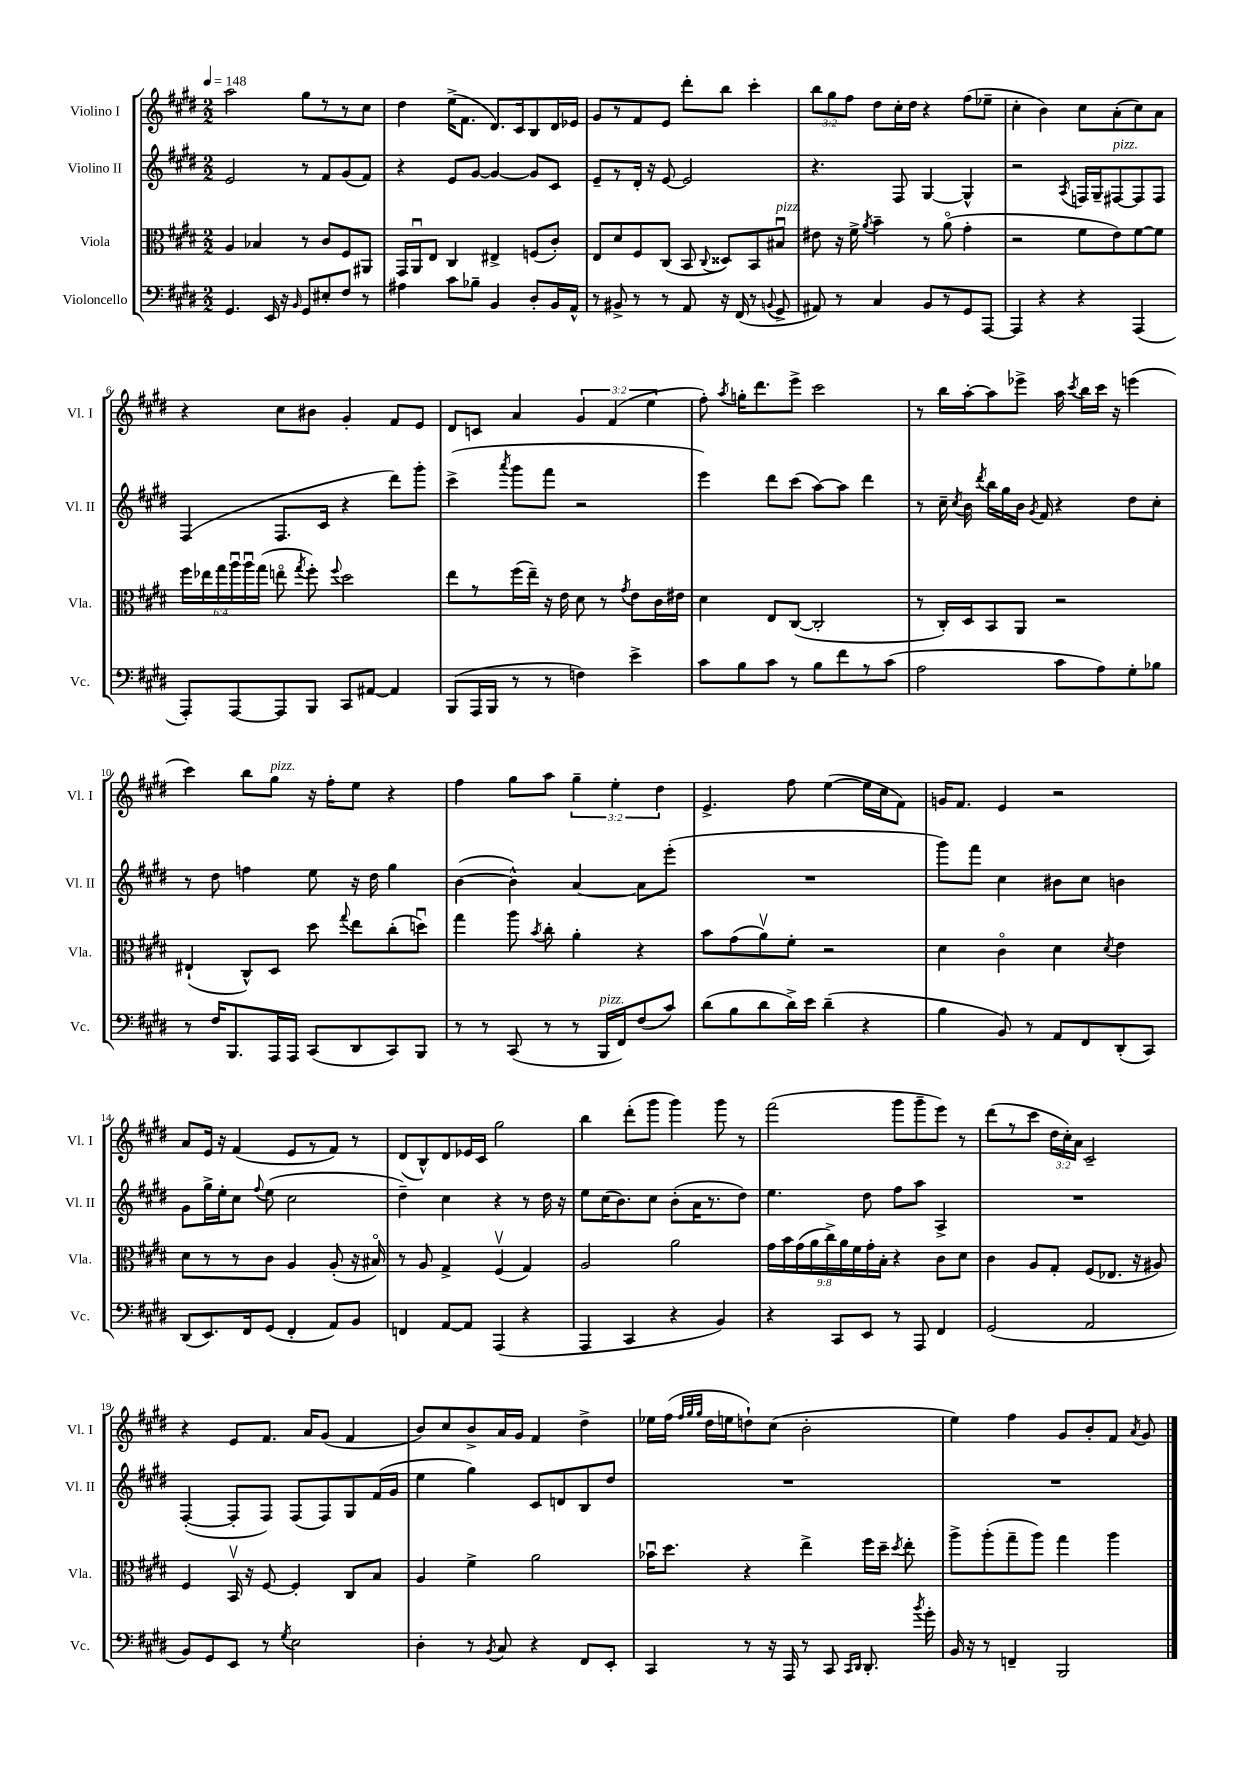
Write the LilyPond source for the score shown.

<<
\new StaffGroup <<
\new Staff = "s0" \with { instrumentName = "Violino I" shortInstrumentName = "Vl. I" } {
    \clef treble \key e \major \numericTimeSignature \time 2/2 \override Staff.TupletNumber.text = #tuplet-number::calc-fraction-text \tempo 4 = 148
    \autoBeamOff a''2 gis''8[ r8 r8 cis''8] |
    dis''4 e''16[->( fis'8.] dis'8.[) cis'16 b8 dis'16 ees'16] |
    gis'8[ r8 fis'8 e'8] dis'''8[-. b''8] cis'''4-. |
    \tuplet 3/2 { b''8[ gis''8 fis''8] } dis''8[ cis''16-. dis''16] r4 fis''8[( ees''8]-- |
    cis''4-. b'4) cis''8[ a'8-.( cis''8) a'8] |
    r4 cis''8[ bis'8] gis'4-. fis'8[ e'8] |
    dis'8[ c'8] a'4 \tuplet 3/2 { gis'4 fis'4( e''4 } |
    fis''8-.) \acciaccatura { a''8 } g''16[-. dis'''8. e'''8]-> cis'''2 |
    r8 b''16[ a''16~-. a''8 ees'''8]-> a''16 \acciaccatura { cis'''8 } b''16[ cis'''16] r16 e'''4( |
    cis'''4) b''8[ gis''8]^\markup { \italic "pizz." } r16 fis''16[-. e''8] r4 |
    fis''4 gis''8[ a''8] \tuplet 3/2 { gis''4-- e''4-. dis''4 } |
    e'4.-> fis''8 e''4~( e''16[ cis''16 fis'8]) |
    g'16[ fis'8.] e'4 r2 |
    a'8[ e'16] r16 fis'4( e'8[ r8 fis'8]) r8 |
    dis'8[( b8-^) dis'8 ees'16 cis'16] gis''2 |
    b''4 dis'''8[-.( gis'''8] gis'''4) gis'''8 r8 |
    fis'''2( gis'''8[ gis'''8-- e'''8]) r8 |
    dis'''8[( r8 cis'''8] \tuplet 3/2 { dis''16[ cis''16-.) a'16] } cis'2-- |
    r4 e'8[ fis'8.] a'16[ gis'8]( fis'4 |
    b'8[) cis''8 b'8-> a'16 gis'16] fis'4 dis''4-> |
    ees''16[ fis''16]( \grace { fis''32[ gis''32 gis''32] } dis''16[ e''16 d''8-!) cis''8]( b'2-. |
    e''4) fis''4 gis'8[ b'8-. fis'8] \acciaccatura { a'8 } gis'8 \bar "|." |
}
\new Staff = "s1" \with { instrumentName = "Violino II" shortInstrumentName = "Vl. II" } {
    \clef treble \key e \major \numericTimeSignature \time 2/2
    \autoBeamOff e'2 r8 fis'8[ gis'8( fis'8]) |
    r4 e'8[ gis'8]~ gis'4~ gis'8[ cis'8] |
    e'8[-- r8 dis'16]-. r16 e'8~ e'2 |
    r4. fis8 gis4~ gis4-^ |
    r2 \acciaccatura { a8 } f16[ gis16-- fis8~^\markup { \italic "pizz." } fis8 fis8] |
    fis4( fis8.[ cis'16] r4 dis'''8[) gis'''8]-. |
    cis'''4->( \acciaccatura { a'''8 } gis'''8[ fis'''8] r2 |
    e'''4) dis'''8[ cis'''8]( a''8[~) a''8] dis'''4 |
    r8 cis''16-- \acciaccatura { cis''8 } b'16 \acciaccatura { dis'''8 } b''16[ gis''16 b'16] \acciaccatura { gis'8 } fis'16 r4 dis''8[ cis''8]-. |
    r8 dis''8 f''4 e''8 r16 dis''16 gis''4 |
    b'4~( b'4-^) a'4~ a'8[ e'''8]-.( |
    R1 |
    gis'''8[) fis'''8] cis''4 bis'8[ cis''8] b'4 |
    gis'8[ gis''16-> e''16-. cis''8] \appoggiatura { fis''8 } e''8( cis''2 |
    dis''4--) cis''4 r4 r8 dis''16 r16 |
    e''8[ cis''16( b'8.) cis''8] b'8[-.( a'16 r8. dis''8]) |
    e''4. dis''8 fis''8[ a''8] a4-> |
    R1 |
    fis4~-.( fis8[-. fis8]) fis8[( fis8) gis8 fis'16( gis'16] |
    e''4 gis''4) cis'8[ d'8 b8 dis''8] |
    R1 |
    R1 \bar "|." |
}
\new Staff = "s2" \with { instrumentName = "Viola" shortInstrumentName = "Vla." } {
    \clef alto \key e \major \numericTimeSignature \time 2/2 \override Staff.TupletNumber.text = #tuplet-number::calc-fraction-text
    \autoBeamOff a4 bes4 r8 cis'8[ fis8 ais,8] |
    gis,16[ a,16\downbow e8] cis4 eis4-> f8[( cis'8]-.) |
    e8[ dis'8 fis8 cis8]( b,8 \appoggiatura { cis8 } disis8[) b,8 bis8]\downbow^\markup { \italic "pizz." } |
    eis'8 r16 fis'16-> \acciaccatura { a'8 } b'4-- r8 a'8\flageolet( gis'4-. |
    r2 fis'8[ e'8) fis'8~ fis'8] |
    \tuplet 6/4 { fis''16[ ees''16 gis''16 a''16\downbow a''16\downbow gis''16]( } e''8\flageolet \acciaccatura { gis''8 } fis''8-.) \appoggiatura { fis''8 } dis''2 |
    e''8[ r8 fis''16( e''16]--) r16 e'16 dis'8 r8 \acciaccatura { gis'8 } e'8[ cis'16 eis'16] |
    dis'4 e8[ cis8]~( cis2-. |
    r8 cis16[-.) dis16 b,8 a,8] r2 |
    eis4-!( cis8[-^) dis8] dis''8 \appoggiatura { gis''8 } e''8[ cis''8-.( d''8]\downbow) |
    gis''4 a''8 \acciaccatura { b'8 } cis''8-. a'4-. r4 |
    b'8[ gis'8( a'8\upbow) fis'8]-. r2 |
    dis'4 cis'4\flageolet dis'4 \acciaccatura { dis'8 } e'4 |
    dis'8[ r8 r8 cis'8] a4 a8-.( r16 bis16\flageolet) |
    r8 a8 gis4-> fis4\upbow( gis4) |
    a2 a'2 |
    \tuplet 9/8 { gis'16[ b'16 gis'16( a'16 cis''16->) a'16 fis'16 gis'16-. b16]-. } r4 cis'8[ dis'8] |
    cis'4 a8[ gis8]-. fis8[( ees8.] r16 ais8) |
    fis4 b,16\upbow r16 fis8~ fis4-. cis8[ b8] |
    a4 fis'4-> a'2 |
    bes'16[\downbow dis''8.] r4 e''4-> fis''16[ dis''16]-- \acciaccatura { dis''8 } e''8-. |
    a''8[-> a''8-.( gis''8-- a''8]) gis''4 a''4 \bar "|." |
}
\new Staff = "s3" \with { instrumentName = "Violoncello" shortInstrumentName = "Vc." } {
    \clef bass \key e \major \numericTimeSignature \time 2/2
    \autoBeamOff gis,4. e,16 r16 \grace { b,16 } gis,8[ eis8-. fis8] r8 |
    ais4 cis'8[ bes8]-- b,4 dis8[-. b,16 a,16]-^ |
    r8 bis,8-> r8 r8 a,8 r16 fis,16( r8 \appoggiatura { b,8 } gis,8-> |
    ais,8) r8 cis4 b,8[ r8 gis,8 a,,8]~ |
    a,,4 r4 r4 a,,4( |
    a,,8[-.) a,,8~ a,,8 b,,8] cis,8[ ais,8]~ ais,4 |
    b,,8[( a,,16 b,,16] r8 r8 f4) e'4-> |
    cis'8[ b8 cis'8] r8 b8[ fis'8 r8 cis'8]( |
    a2 cis'8[ a8) gis8-. bes8] |
    r8 fis16[ b,,8. a,,16 a,,16] cis,8[( dis,8 cis,8) b,,8] |
    r8 r8 cis,8( r8 r8 b,,16[^\markup { \italic "pizz." } fis,16) fis8( cis'8]) |
    dis'8[( b8 dis'8 dis'16->) e'16] dis'4--( r4 |
    b4 b,8) r8 a,8[ fis,8 dis,8-.( cis,8]) |
    dis,8[( e,8.) fis,16 gis,8]( fis,4-. a,8[) b,8] |
    f,4 a,8[~ a,8] a,,4( r4 |
    a,,4 cis,4 r4 b,4) |
    r4 cis,8[ e,8] r8 a,,8 fis,4 |
    gis,2( a,2 |
    b,8[) gis,8 e,8] r8 \acciaccatura { gis8 } e2 |
    dis4-. r8 \acciaccatura { b,8 } cis8 r4 fis,8[ e,8]-. |
    cis,4 r8 r16 a,,16 r8 cis,8 \grace { cis,16[ dis,16] } dis,8.-. \acciaccatura { b'8 } gis'16-. |
    b,16 r16 r8 f,4-- b,,2 \bar "|." |
}
>>
>>
